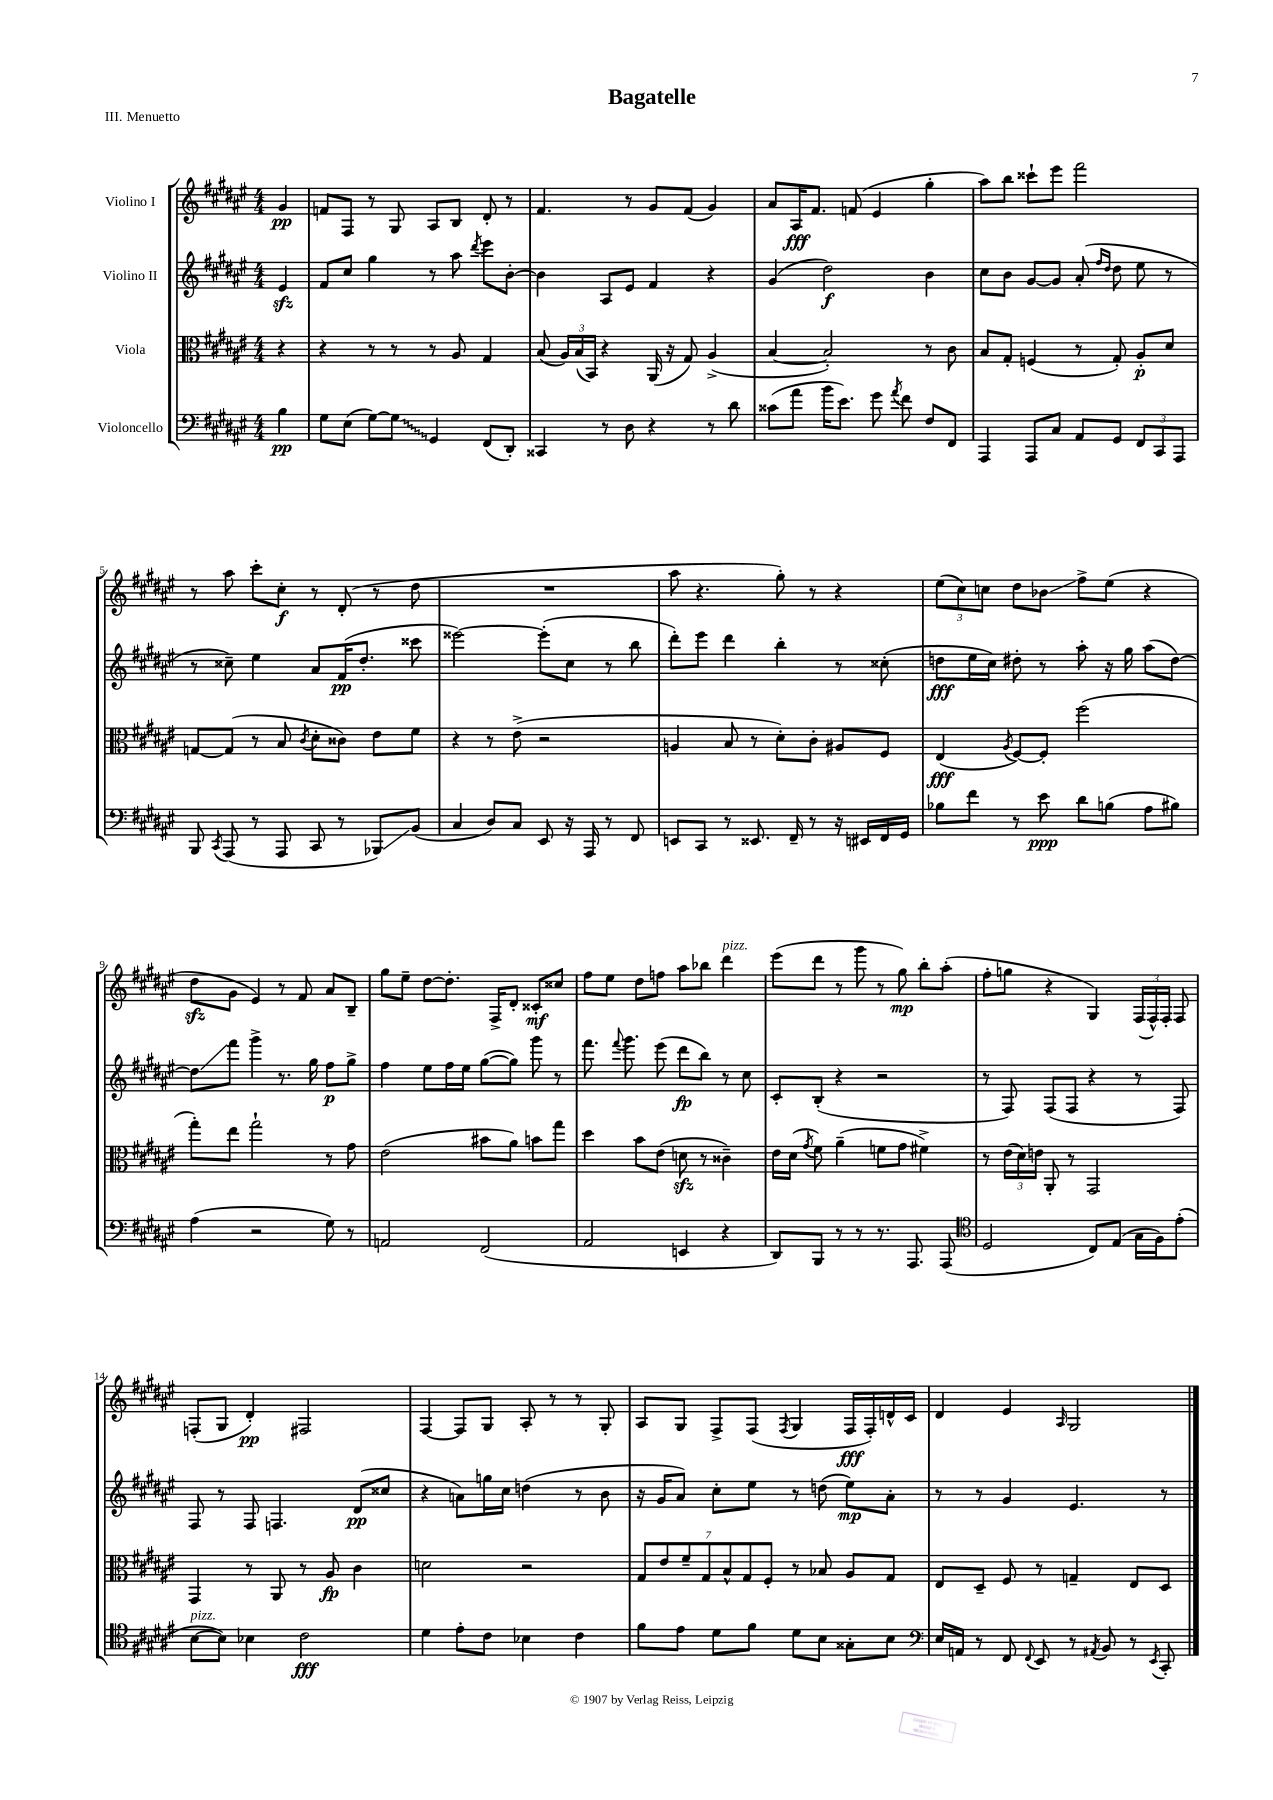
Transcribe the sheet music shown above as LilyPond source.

\header { title = "Bagatelle" piece = "III. Menuetto" }
<<
\new StaffGroup <<
\new Staff = "s0" \with { instrumentName = "Violino I" } {
    \clef treble \key fis \major \numericTimeSignature \time 4/4 \partial 4
    \autoBeamOff gis'4\pp |
    f'8[ fis8] r8 gis8 ais8[ b8] dis'8-. r8 |
    fis'4. r8 gis'8[ fis'8]( gis'4) |
    ais'8[ ais16\fff fis'8.] f'8( eis'4 gis''4-. |
    ais''8[) b''8] cisis'''8[-! eis'''8] fis'''2 |
    r8 ais''8 cis'''8[-. cis''8]-.\f r8 dis'8-.( r8 dis''8 |
    R1 |
    ais''8 r4. gis''8-.) r8 r4 |
    \tuplet 3/2 { eis''8[( cis''8) c''8] } dis''8[ bes'8]\glissando fis''8[-> eis''8]( r4 |
    dis''8[\sfz gis'8] eis'4) r8 fis'8 ais'8[ b8]-- |
    gis''8[ eis''8]-- dis''8[~ dis''8.]-. fis16[-> dis'8]-. cisis'8[-.\mf cisis''8] |
    fis''8[ eis''8] dis''8[ f''8] ais''8[ bes''8] dis'''4^\markup { \italic "pizz." } |
    eis'''8[( dis'''8] r8 gis'''8 r8 gis''8\mp) b''8[-. ais''8]-.( |
    fis''8[-. g''8] r4 gis4) \tuplet 3/2 { fis16[( fis16-^) fis16]-. } fis8 |
    f8[-.( gis8] dis'4-.\pp) fis2 |
    fis4~ fis8[ gis8] ais8-. r8 r8 gis8-. |
    ais8[ gis8] fis8[-> fis8]( \acciaccatura { fis8 } gis4 fis16[\fff fis16-.) d'16-^ cis'16] |
    dis'4 eis'4 \grace { ais16 } gis2 \bar "|." |
}
\new Staff = "s1" \with { instrumentName = "Violino II" } {
    \clef treble \key fis \major \numericTimeSignature \time 4/4 \partial 4
    \autoBeamOff eis'4\sfz |
    fis'8[ cis''8] gis''4 r8 ais''8 \acciaccatura { dis'''8 } eis'''8[ b'8]~-. |
    b'4 ais8[ eis'8] fis'4 r4 |
    gis'4( dis''2\f) b'4 |
    cis''8[ b'8] gis'8[~ gis'8] ais'8-.( \grace { fis''16[ dis''16] } dis''8 eis''8 r8 |
    r8 cisis''8--) eis''4 ais'8[ fis'16\pp( dis''8.]-. cisis'''8 |
    eisis'''2~) eisis'''8[-.( cis''8] r8 b''8 |
    dis'''8[-.) eis'''8] dis'''4 b''4-. r8 cisis''8-.( |
    d''8[\fff eis''16 cis''16]) dis''8-. r8 ais''8-. r16 gis''16 ais''8[( dis''8]~) |
    dis''8[\glissando fis'''8] gis'''4-> r8. gis''16 fis''8[\p gis''8]-> |
    fis''4 eis''8[ fis''16 eis''16] gis''8[~( gis''8]) gis'''8 r8 |
    fis'''8. \appoggiatura { fis'''8 } gis'''8. eis'''8( dis'''8[\fp b''8]) r8 cis''8 |
    cis'8[-. b8]-.( r4 r2 |
    r8 fis8) fis8[( fis8] r4 r8 fis8) |
    fis8 r8 fis8 f4. dis'8[\pp( cisis''8] |
    r4 a'8[) g''16 cis''16] d''4( r8 b'8 |
    r16 gis'16[ ais'8]) cis''8[-. eis''8] r8 d''8( eis''8[\mp) ais'8]-. |
    r8 r8 gis'4 eis'4. r8 \bar "|." |
}
\new Staff = "s2" \with { instrumentName = "Viola" } {
    \clef alto \key fis \major \numericTimeSignature \time 4/4 \partial 4
    \autoBeamOff r4 |
    r4 r8 r8 r8 ais8 gis4 |
    b8( \tuplet 3/2 { ais16[) b16( b,16]) } r4 ais,16( r16 gis8) ais4->( |
    b4~ b2-.) r8 cis'8 |
    b8[ gis8]-. f4( r8 gis8-.) ais8[-.\p dis'8] |
    g8[~ g8]( r8 b8 \acciaccatura { cis'8 } dis'8[-. cisis'8]) eis'8[ fis'8] |
    r4 r8 eis'8->( r2 |
    a4 b8 r8 dis'8[-.) cis'8]-. ais8[ fis8] |
    eis4\fff( \acciaccatura { ais8 } fis8[~) fis8]-. fis''2( |
    gis''8[-.) eis''8] gis''2-! r8 gis'8 |
    eis'2( bis'8[ ais'8]) b'8[ gis''8] |
    dis''4 b'8[ eis'8]( d'8\sfz r8 cisis'4--) |
    eis'16[ dis'16]( \acciaccatura { gis'8 } fis'8) ais'4--( f'8[ gis'8] fis'4->) |
    r8 \tuplet 3/2 { eis'16[( dis'16) e'16] } ais,8-. r8 gis,2 |
    gis,4 r8 ais,8 r8 ais8\fp cis'4 |
    d'2 r2 |
    \tuplet 7/4 { gis8[ eis'8 fis'8-- gis8 b8-^ gis8 fis8]-. } r8 bes8 ais8[ gis8] |
    eis8[ dis8]-- fis8 r8 g4-- eis8[ dis8] \bar "|." |
}
\new Staff = "s3" \with { instrumentName = "Violoncello" } {
    \clef bass \key fis \major \numericTimeSignature \time 4/4 \partial 4
    \autoBeamOff b4\pp |
    gis8[ eis8]( gis8[~) \once \override Glissando.style = #'zigzag gis8]\glissando gis,4 fis,8[( dis,8]-.) |
    cisis,4 r8 dis8 r4 r8 dis'8 |
    cisis'8[( ais'8] b'16[ eis'8.]) gis'8 \acciaccatura { ais'8 } fis'8 fis8[ fis,8] |
    ais,,4 ais,,8[ cis8] ais,8[ gis,8] \tuplet 3/2 { fis,8[ cis,8 ais,,8] } |
    b,,8 \acciaccatura { cis,8 } ais,,8( r8 ais,,8 cis,8 r8 bes,,8[\glissando) b,8]( |
    cis4 dis8[) cis8] eis,8 r16 ais,,16 r8 fis,8 |
    e,8[ cis,8] r8 eisis,8. fis,16-- r8 r16 eis,16[ fis,16 gis,16] |
    bes8[ fis'8] r8 eis'8\ppp dis'8[ b8]( ais8[ bis8]) |
    ais4( r2 gis8) r8 |
    a,2 fis,2( |
    ais,2 e,4 r4 |
    dis,8[) b,,8] r8 r8 r8. ais,,8. ais,,8( |
    \clef tenor dis2 cis8[) eis8]( gis16[ fis16) eis'8]-.( |
    b8[~^\markup { \italic "pizz." } b8]) bes4 cis'2\fff |
    dis'4 eis'8[-. cis'8] bes4 cis'4 |
    fis'8[ eis'8] dis'8[ fis'8] dis'8[ b8] gisis8[-. b8] |
    \clef bass eis16[ a,16] r8 fis,8 \appoggiatura { fis,8 } eis,8 r8 \acciaccatura { ais,8 } b,8 r8 \acciaccatura { eis,8 } cis,8-. \bar "|." |
}
>>
>>
